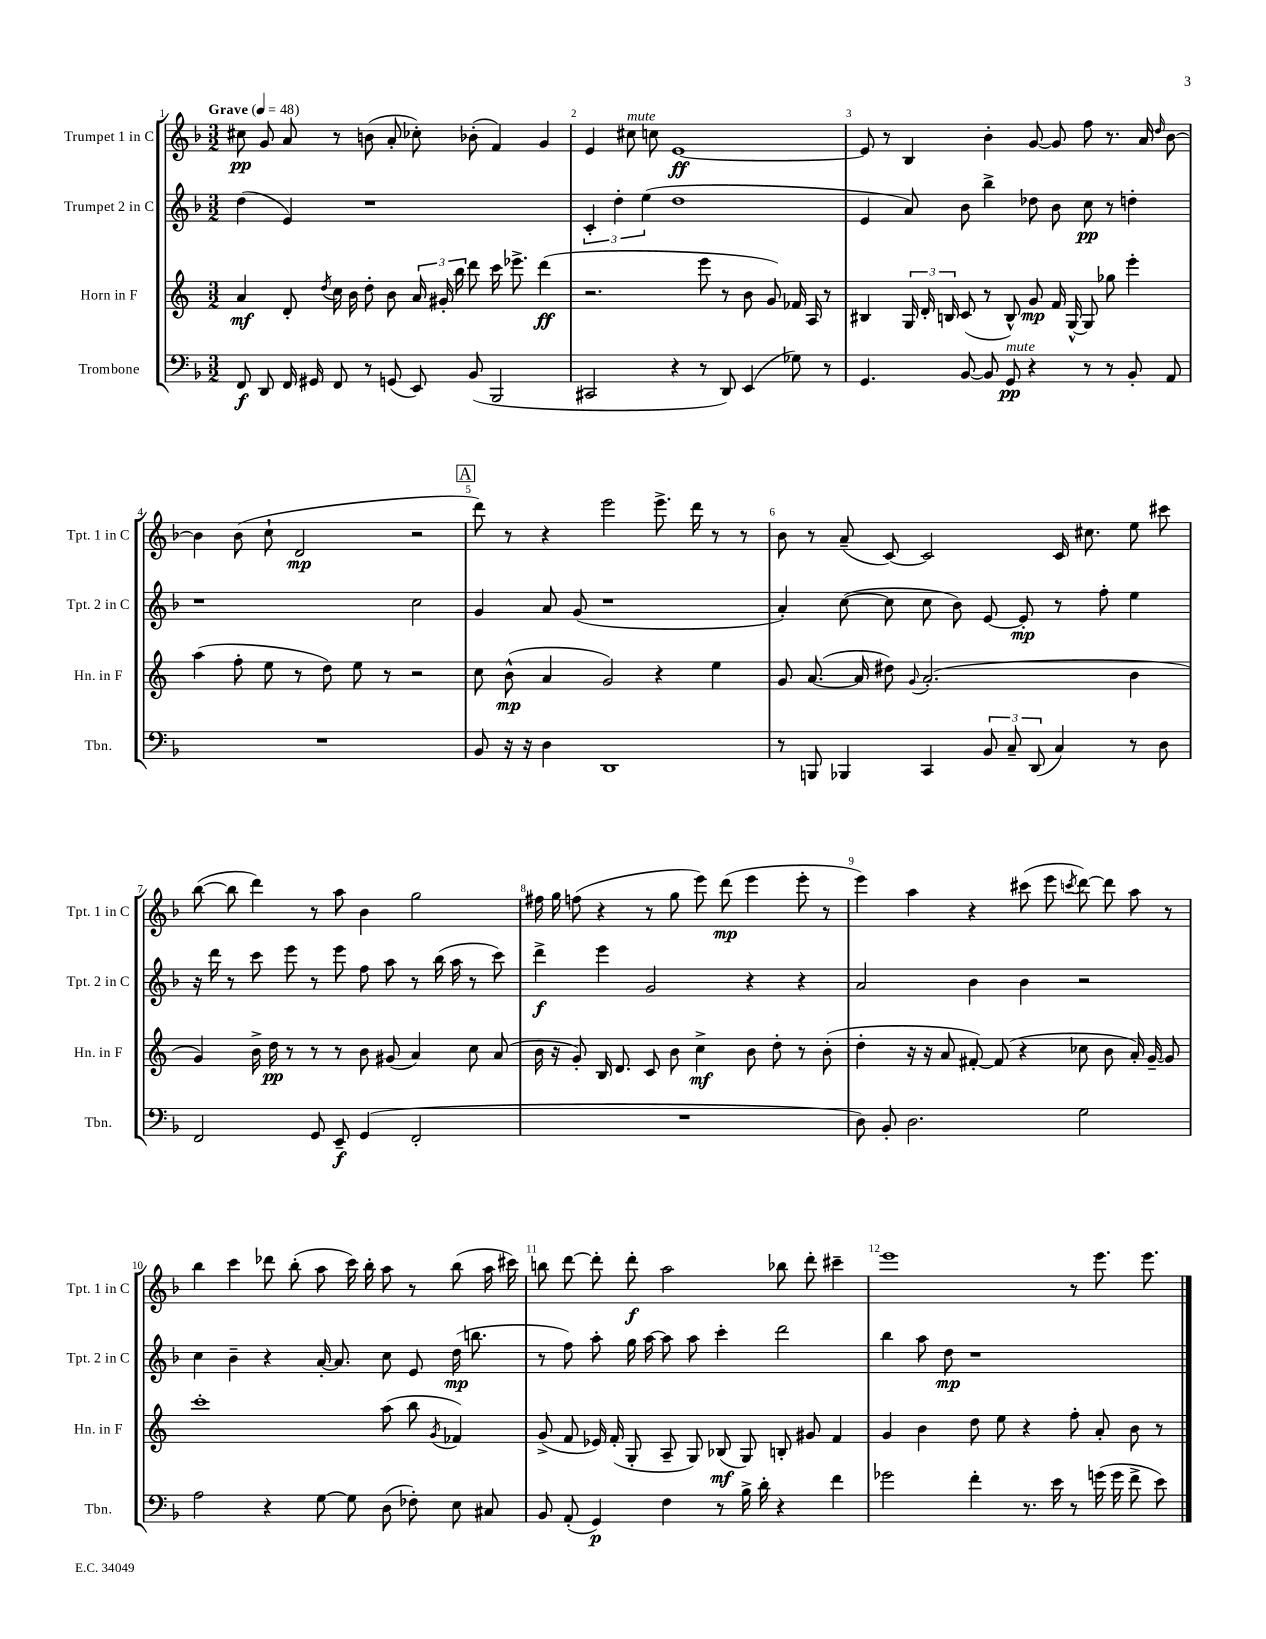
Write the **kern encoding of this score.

**kern	**kern	**kern	**kern
*staff4	*staff3	*staff2	*staff1
*clefF4	*clefG2	*clefG2	*clefG2
*k[b-]	*k[]	*k[b-]	*k[b-]
*M3/2	*M3/2	*M3/2	*M3/2
*MM48	*MM48	*MM48	*MM48
8FF	4a	(4dd	8cc#
8DD	.	.	8g
16FF	8d'	4e)	8a
16GG#	.	.	.
.	8qdd	.	.
8FF	16cc	.	8r
.	16b	.	.
8r	8dd'	1r	(8b
(8GG	8b	.	8a'
8EE)	24a	.	8cc-')
.	24g#'	.	.
.	24bb	.	.
(8BB-	8ddd	.	(8b-'
2BBB-	16ccc	.	4f)
.	8.eee-^	.	.
.	(4ddd	.	4g
=	=	=	=
2CC#	2.r	6c'	4e
.	.	6dd'	.
.	.	.	8cc#
.	.	(6ee	.
.	.	.	8cc
4r	.	1dd	[1e
8r	8eee	.	.
8DD)	8r	.	.
(4EE	8b	.	.
.	8g)	.	.
8G-)	16f-	.	.
.	16A	.	.
8r	8r	.	.
=	=	=	=
4.GG	4B#	4e	8e]
.	.	.	8r
.	24G	8a)	4B-
.	24d'	.	.
.	24B	.	.
[8BB-	(8c	8b-	.
8BB-]	8r	4bb-^	4b-'
8GG	8B^^)	.	.
4r	8g	8dd-	[8g
.	16f	8b-	8g]
.	[16G^^	.	.
8r	8G]	8cc	8ff
8r	8gg-	8r	8.r
8BB-'	4eee'	4dd'	.
.	.	.	16a
.	.	.	16qqdd
8AA	.	.	[8b-
=	=	=	=
1.r	(4aa	1r	4b-]
.	8ff'	.	(8b-
.	8ee	.	8cc`
.	8r	.	2d
.	8dd)	.	.
.	8ee	.	.
.	8r	.	.
.	2r	2cc	2r
=	=	=	=
8BB-	8cc	4g	8ddd)
16r	(8b^^	.	8r
16r	.	.	.
4D	4a	8a	4r
.	.	(8g	.
1DD	2g)	1r	2eee
.	4r	.	8.eee^
.	.	.	16ddd
.	4ee	.	8r
.	.	.	8r
=	=	=	=
8r	8g	4a')	8b-
8BBB	([8.a	.	8r
4BBB-	.	([8cc	(8a~
.	16a]	.	.
.	8dd#)	8cc]	[8c)
.	8qqg	.	.
4CC	(2.a'	8cc	2c]
.	.	8b-)	.
12BB-	.	[8e	.
12C~	.	.	.
.	.	8e']	.
(12DD	.	.	.
4C)	.	8r	16c
.	.	.	8.cc#
.	.	8ff'	.
8r	4b	4ee	8ee
8D	.	.	8ccc#
=	=	=	=
2FF	4g)	16r	([8bb-
.	.	16ddd	.
.	.	8r	8bb-]
.	16b^	8ccc	4ddd)
.	16dd	.	.
.	8r	8eee	.
8GG	8r	8r	8r
8EE~	8r	8eee	8aa
(4GG	8b	8ff	4b-
.	(8g#	8aa	.
2FF'	4a)	8r	2gg
.	.	(16bb-	.
.	.	16aa	.
.	8cc	8r	.
.	(8a	8ccc)	.
=	=	=	=
1.r	16b	4ddd^	16ff#
.	16r	.	16gg
.	8g')	.	(8ff
.	16B	4eee	4r
.	8.d	.	.
.	8c	2g	8r
.	8b	.	8gg
.	4cc^	.	8eee)
.	.	.	(8ddd
.	8b	4r	4eee
.	8dd'	.	.
.	8r	4r	8eee'
.	(8b'	.	8r
=	=	=	=
8D)	4dd'	2a	4eee)
8BB-'	.	.	.
2.D	16r	.	4aa
.	16r	.	.
.	8a	.	.
.	[8f#')	4b-	4r
.	(8f#]	.	.
.	4r	4b-	(8ccc#
.	.	.	8eee
.	.	.	8qccc
2G	8cc-	2r	[8ddd)
.	8b	.	8ddd]
.	16a')	.	8aa
.	[16g~	.	.
.	8g]	.	8r
=	=	=	=
2A	1ccc'	4cc	4bb-
.	.	4b-~	4ccc
4r	.	4r	8ddd-
.	.	.	(8bb-'
[8G	.	[16a'	8aa
.	.	8.a]	.
8G]	.	.	16ccc)
.	.	.	16bb-'
(8D	(8aa	8cc	8aa
8F-')	8bb	8e	8r
.	8qg	.	.
8E	4f-)	(16dd	(8bb-
.	.	8.bb	.
8C#	.	.	16aa
.	.	.	16ccc#)
=	=	=	=
8BB-	(8g^	8r	8bb
(8AA'	8f	8ff)	[8ddd
4GG)	16e-)	8aa'	8ddd']
.	(16f'	.	.
.	8G'	16gg	8ddd'
.	.	[16aa	.
4F	8A~	8aa]	2aa
.	8G)	8aa	.
8r	(8B-	4ccc'	.
16B-^	8G)	.	.
16d'	.	.	.
4r	8B'	2ddd	8bb-
.	8g#	.	8ddd'
4f	4f	.	4ccc#~
=	=	=	=
2g-	4g	4bb-	1eee
.	4b	8aa	.
.	.	8dd	.
4f'	8dd	1r	.
.	8ee	.	.
8.r	4r	.	.
16e	.	.	.
8r	8ff'	.	8r
(16g	8a'	.	8.eee
16g	.	.	.
8f^	8b	.	.
.	.	.	8.eee
8e)	8r	.	.
==	==	==	==
*-	*-	*-	*-
